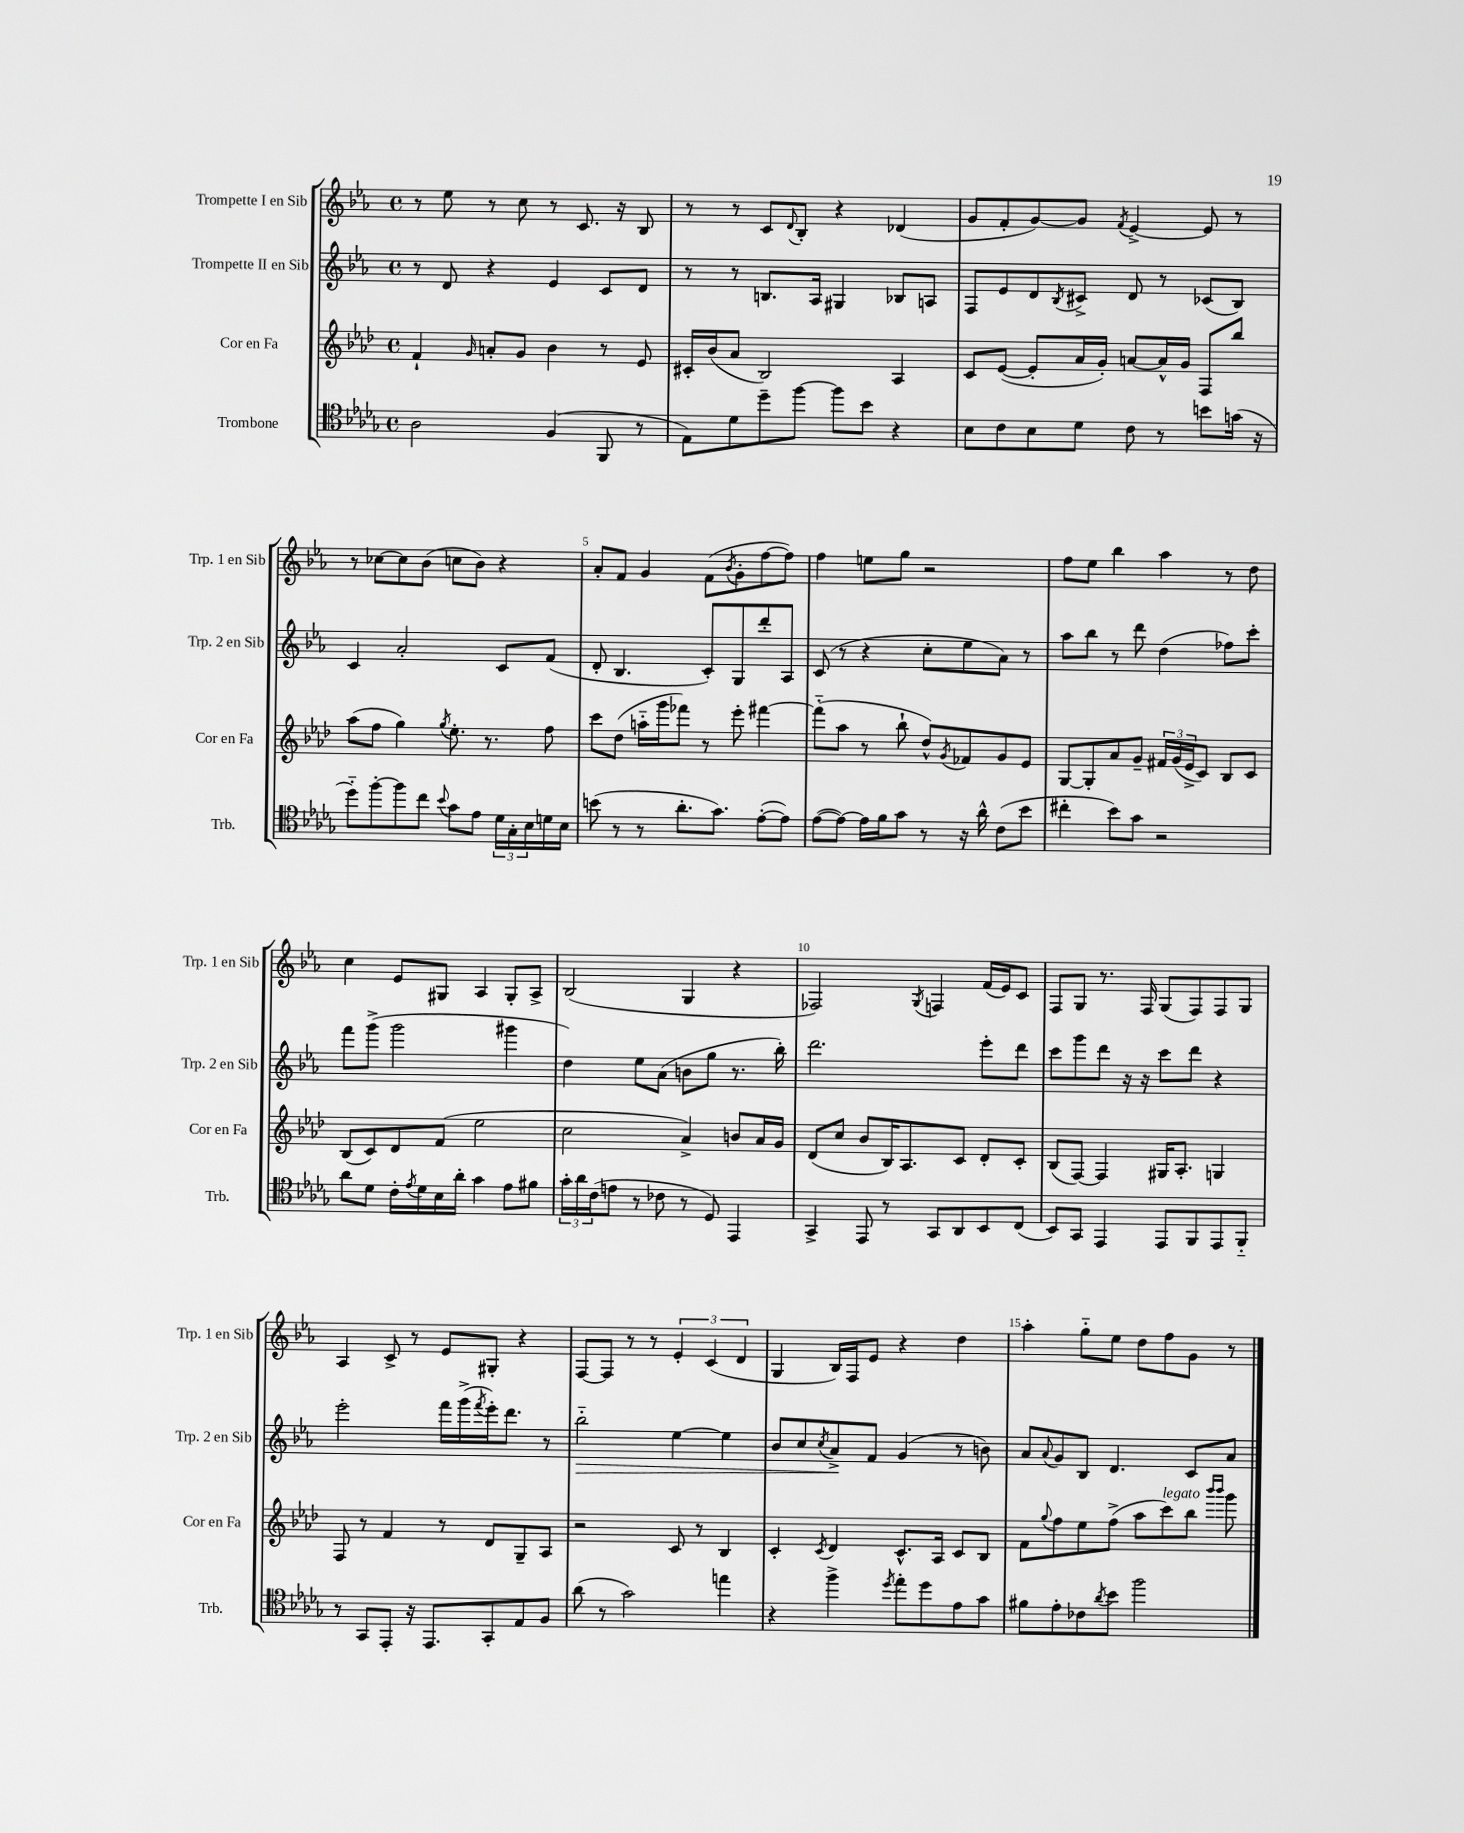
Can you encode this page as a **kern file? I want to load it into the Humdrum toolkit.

**kern	**kern	**kern	**kern
*staff4	*staff3	*staff2	*staff1
*clefC4	*clefG2	*clefG2	*clefG2
*k[b-e-a-d-g-]	*k[b-e-a-d-]	*k[b-e-a-]	*k[b-e-a-]
*M4/4	*M4/4	*M4/4	*M4/4
*met(c)	*met(c)	*met(c)	*met(c)
2A-	4f`	8r	8r
.	.	8d	8ee-
.	16qqg	.	.
.	8a'	4r	8r
.	8g	.	8cc
(4F	4b-	4e-	8r
.	.	.	8.c
8FF	8r	8c	.
.	.	.	16r
8r	8e-	8d	8B-
=	=	=	=
8E-)	16c#'	8r	8r
.	(16b-	.	.
8d-	8a-	8r	8r
8dd-~	2B-)	8.B	8c
.	.	.	8qqd
[8ff	.	.	8B-'
.	.	16A-	.
8ff]	.	4G#	4r
8b-	.	.	.
4r	4A-	8B-	(4d-
.	.	8A	.
=	=	=	=
8B-	8c	8F	8g
8c	([8e-	8e-	8f'
8B-	8e-']	8d	[8g)
.	.	8qB-	.
8d-	16a-	8c#^	8g]
.	16g')	.	.
.	.	.	8qf
8c	[8a	8d	[4e-^
8r	16a^^]	8r	.
.	16g	.	.
8b	8F	(8c-	8e-]
(16g	8bb-	8B-)	8r
16r	.	.	.
=	=	=	=
8dd-'~)	(8aa-	4c	8r
[8ff'	8ff	.	[8cc-
8ff]	4gg)	2a-'	8cc-]
8cc	.	.	(8b-
8qqb-	8qgg	.	.
8g-	8.ee-'	.	8cc
8e-	.	.	8b-)
.	8.r	.	.
24d-	.	8c	4r
24G-'	.	.	.
24B-	.	.	.
16d	8ff	(8f	.
16B-	.	.	.
=	=	=	=
(8b	8ccc	8d'	8a-'
8r	(8dd-	4.B-	8f
8r	16aa'~	.	4g
.	16ggg	.	.
8.a-'	8fff-)	.	.
.	8r	8c')	(8f
8.g-)	.	.	.
.	.	.	8qb-
.	8eee-'	8G	8g'
([8e-'	[4fff#	8ddd'	[8ff
8e-])	.	8A-	8ff])
=	=	=	=
([8e-	(8fff#'~]	(8c	4ff
8e-_)	8aa-	8r	.
16e-]	8r	4r	8ee
16f	.	.	.
8g-	8bb-`	.	8gg
8r	8dd-^^)	8cc'	2r
.	8qg	.	.
16r	8f-	8ee-	.
16a-^^	.	.	.
(8c	8g	8a-)	.
8b-	8e-	8r	.
=	=	=	=
4cc#'	[8G	8aa-	8ff
.	8G']	8bb-	8ee-
8b-)	8a-	8r	4bb-
8g-	8g~	8ddd	.
2r	24f#	(4dd	4aa-
.	(24g	.	.
.	24e-^	.	.
.	8c)	.	.
.	8B-	8ff-)	8r
.	8c	8ccc'	8dd
=	=	=	=
8a-	(8B-	8fff	4cc
8d-	8c)	(8ggg^	.
16c'	8d-	2ggg	8e-
8qe-	.	.	.
16d-	.	.	.
16B-	(8f	.	8G#
16a-'	.	.	.
4g-	2ee-	.	4A-
8e-	.	4ggg#	8G#'
8f#	.	.	8A-^
=	=	=	=
24g-'	2cc	4dd)	(2B-
24a-	.	.	.
(24c	.	.	.
8e	.	.	.
8r	.	8ee-	.
8c-	.	(8a-	.
8r	4a-^)	8b	4G
8D-)	.	8gg	.
4EE-	8b	8.r	4r
.	16a-	.	.
.	16g	16bb-')	.
=	=	=	=
4GG-^	(8d-	2.ddd	2F-)
.	8cc	.	.
8EE-	8b-	.	.
8r	16B-)	.	.
.	8.A-	.	.
.	.	.	8qG
8GG-	.	.	4F
8AA-	8c	.	.
8BB-	8d-'	8eee-'	(16f
.	.	.	16e-)
(8C	8c'	8ddd	8c
=	=	=	=
8BB-)	(8B-	8ccc	8F
8GG-	[8F)	8ggg	8G
4EE-	4F]	8ddd	8.r
.	.	16r	.
.	.	16r	16F
8EE-	16G#	8ccc	(8G
.	8.A-'	.	.
8FF	.	8ddd	8F)
8EE-	4G	4r	8F
8FF'~	.	.	8G
=	=	=	=
8r	8F	2eee-'	4A-
8GG-	8r	.	.
8EE-'	4f	.	8c^
16r	.	.	8r
8.EE-	.	.	.
.	8r	16fff	8e-
.	.	(16ggg^	.
.	.	8qfff	.
8GG-'	8d-	16eee-')	8G#'
.	.	8.ddd	.
8E-	8G~	.	4r
8F	8A-	8r	.
=	=	=	=
(8a-	2r	2bb-'~	[8F
8r	.	.	8F]
2g-)	.	.	8r
.	.	.	8r
.	8c	[4ee-	6e-'
.	8r	.	.
.	.	.	(6c
4ee	4B-	4ee-]	.
.	.	.	6d
=	=	=	=
4r	4c'	8b-	4G
.	.	8cc	.
.	8qc	8qcc	.
4ff^	4d-	8a-^	16B-)
.	.	.	16F
.	.	8f	8e-
8qdd-	.	.	.
8ee-'	8.c^^	(4g	4r
8dd-	.	.	.
.	16A-	.	.
8e-	8c	8r	4dd
8g-	8B-	8b)	.
=	=	=	=
8f#	8f	8a-	4aa-'
.	8qqgg	8qqa-	.
8e-'	8ff	8g	.
8c-	8ee-	8B-	8gg'~
8qa-	.	.	.
8b-	(8ff^	4.d	8ee-
2ff	8aa-	.	8dd
.	8ccc)	.	8ff
.	8bb-	8c	8g
.	16qqbbb-	.	.
.	16qqbbb-	.	.
.	8ggg	8a-	8r
==	==	==	==
*-	*-	*-	*-
